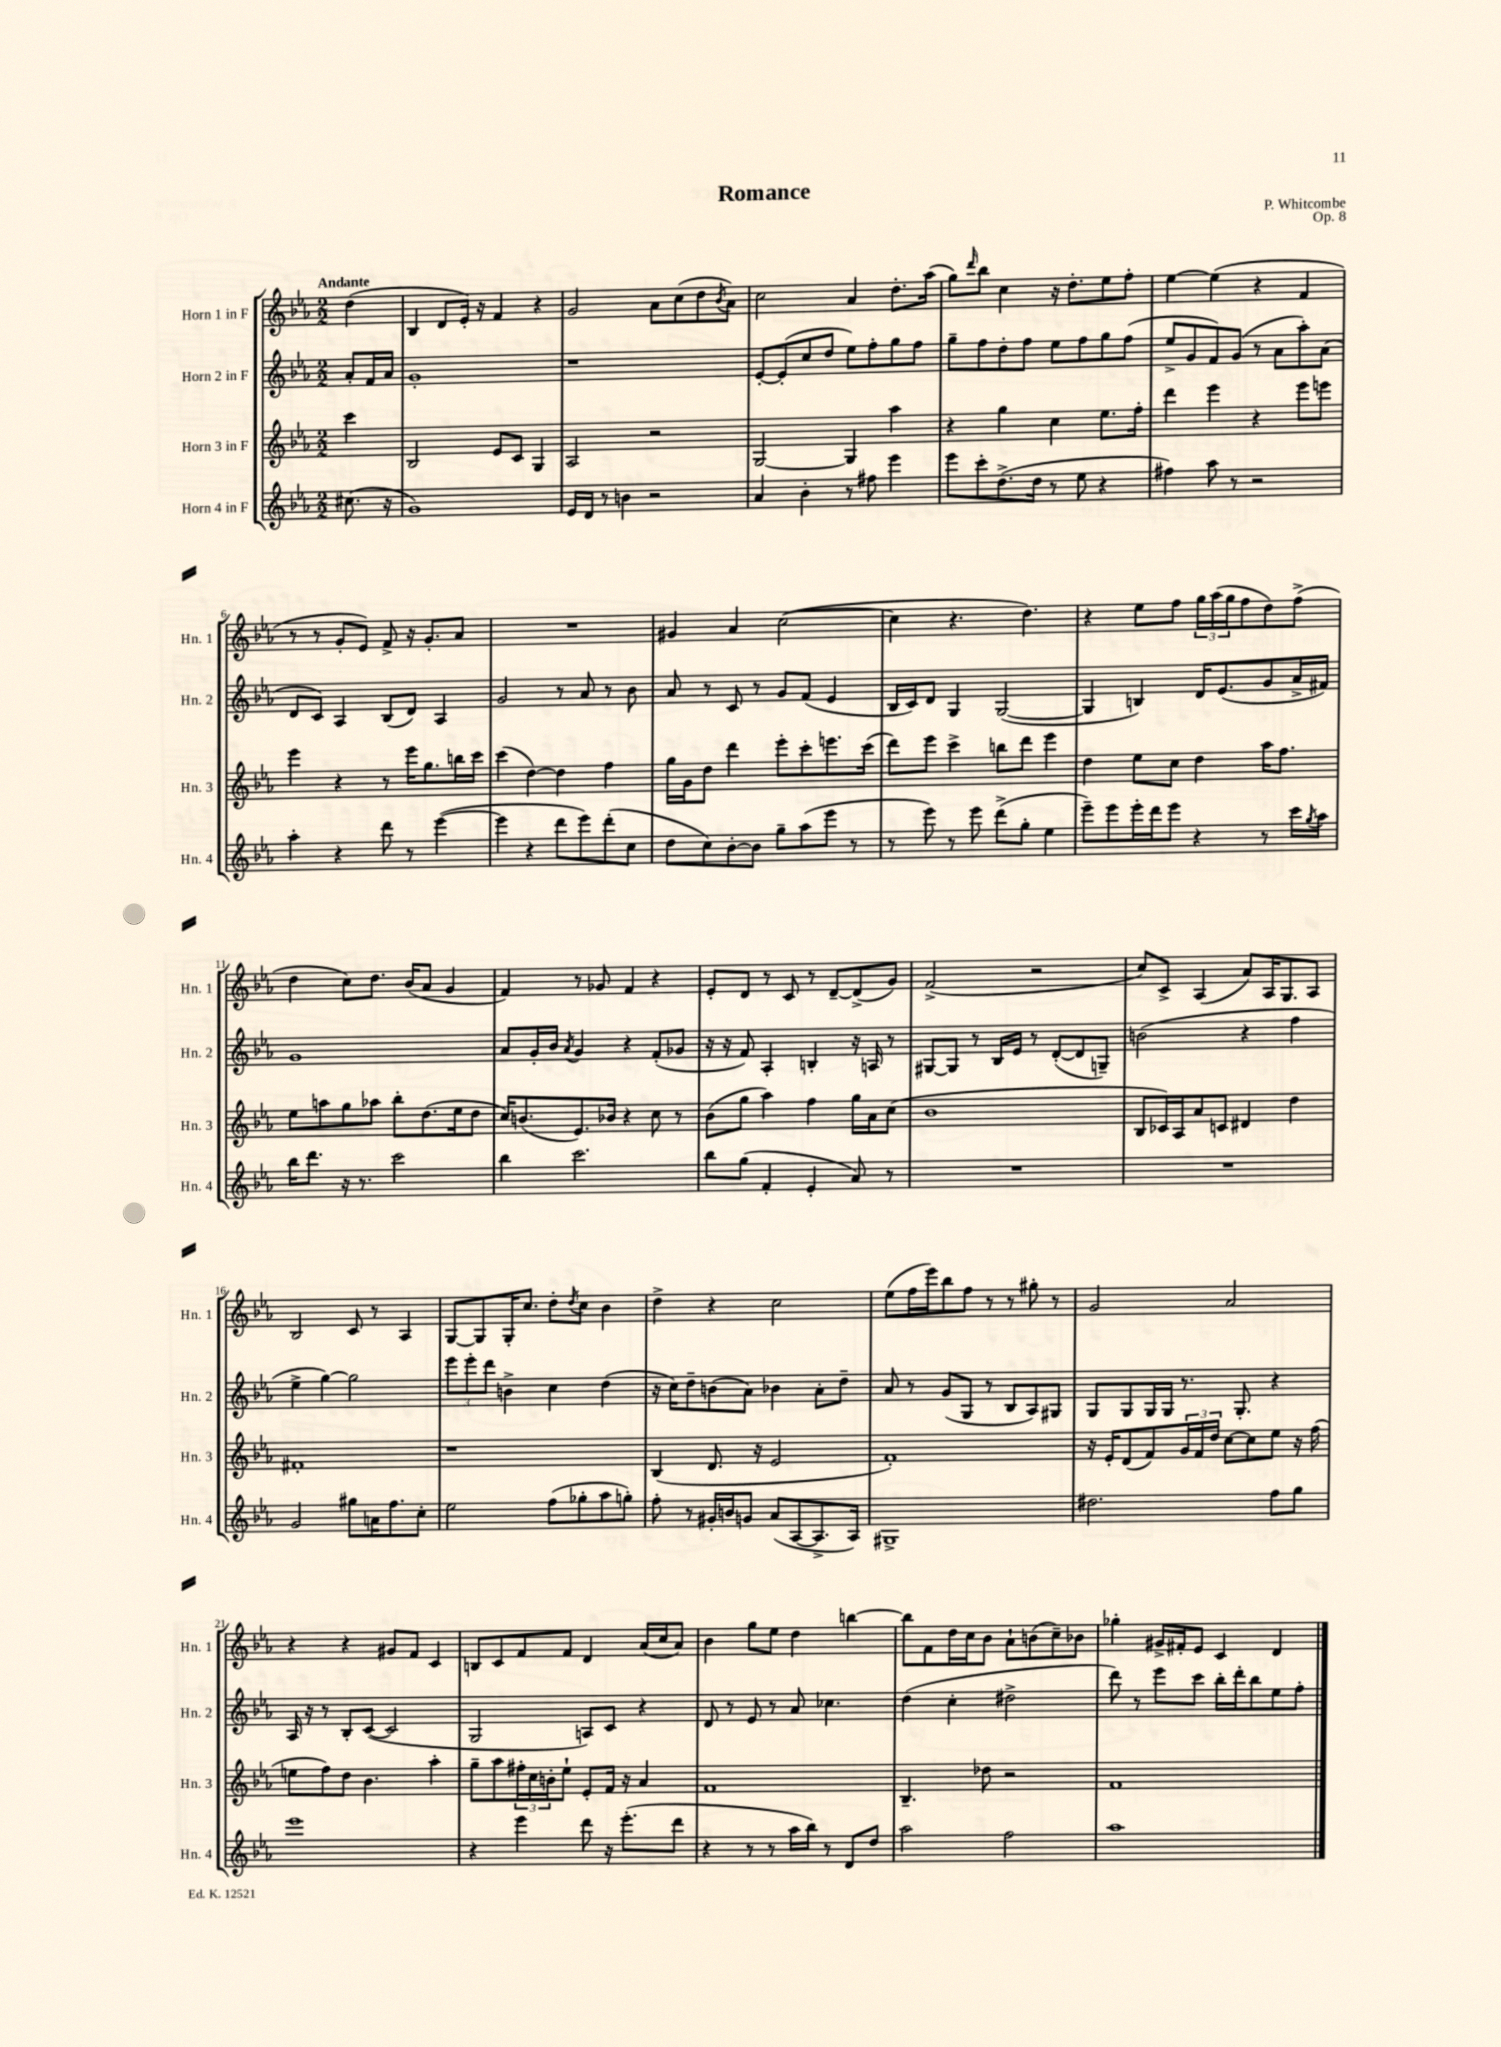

**kern	**kern	**kern	**kern
*part4	*part3	*part2	*part1
*staff4	*staff3	*staff2	*staff1
*I"Horn 4 in F	*I"Horn 3 in F	*I"Horn 2 in F	*I"Horn 1 in F
*I'Hn. 4	*I'Hn. 3	*I'Hn. 2	*I'Hn. 1
*clefG2	*clefG2	*clefG2	*clefG2
*k[b-e-a-]	*k[b-e-a-]	*k[b-e-a-]	*k[b-e-a-]
*M2/2	*M2/2	*M2/2	*M2/2
=	=	=	=
!	!	!	!LO:TX:a:B:t=Andante
(8.cc#X\	4ccc\	8a-'/L	(4dd\
.	.	16f/L	.
16r	.	16a-/JJ	.
=1	=1	=1	=1
1g)	2B-/	1g'	4B-/
.	.	.	8d/L
.	.	.	16e-'/Jk)
.	.	.	16r
.	8e-/L	.	4f/
.	8c/J	.	.
.	4G/	.	4r
=2	=2	=2	=2
16e-/LL	2A-/	1r	2g/
16d/JJ	.	.	.
8r	.	.	.
4bn\	.	.	.
2r	2r	.	8a-\L
.	.	.	(8cc\
.	.	.	8dd\
.	.	.	8qb-/
.	.	.	8a-\J)
=3	=3	=3	=3
4a-/	[2G/	[8e-'/L	2cc\
.	.	(8e-'/]	.
4b-'\	.	8cc/	.
.	.	8dd/J	.
8r	4G/]	8ee-\L)	4a-/
8ff#X\	.	8ff'\	.
4eee-\	4aa-\	8gg\	8.dd'\L
.	.	8ff\J	.
.	.	.	(16aa-\Jk
=4	=4	=4	=4
8eee-\L	4r	8gg~\L	8gg\L)
.	.	.	16qqddd/
8ccc'\	.	8ff\	8bb-\J
(8.dd^\	4gg\	8dd'\	4cc\
.	.	8ff\J	.
16dd\Jk	.	.	.
8r	4cc\	8ee-\L	16r
.	.	.	8.dd'\L
8ee-\	.	8ff\	.
4r	8.ee-\L	8gg\	8ee-\
.	.	(8ff\J	8ff'\J
.	16ff'\Jk	.	.
=5	=5	=5	=5
4ff#X\)	4ddd\	8ee-^/L	[4ee-\
.	.	8g/	.
8aa-\	4eee-\	8f/)	(4ee-\]
8r	.	(8g/J	.
2r	4r	8r	4r
.	.	8a-\L	.
.	8eee-\L	8aa-'\)	4f/
.	8eeen\J	(8a-\J	.
!!LO:LB:g=z
=6	=6	=6	=6
4aa-'\	4eee-\	8d/L	8r
.	.	8c/J)	8r
4r	4r	4A-/	8g'/L
.	.	.	8e-/J)
8ddd\	8r	(8B-/L	8f^/
8r	16eee-\KL	8d/J)	16r
.	8.gg\	.	8.g'/L
([4eee-\	.	4A-/	.
.	16bbn\L	.	8a-/J
.	16ccc\JJ	.	.
=7	=7	=7	=7
4eee-\]	(4ccc\	2g/	1r
4r	[4dd\)	.	.
8ddd\L	4dd\]	8r	.
8eee-\)	.	8a-/	.
(8ddd'\	4ff\	8r	.
8cc\J	.	8b-\	.
=8	=8	=8	=8
8dd\L	16gg\LL	8a-/	4g#X/
.	16g\J	.	.
8cc\)	8dd\J	8r	.
[8b-'\	4ddd\	8c/	4a-/
8b-\J]	.	8r	.
8gg~\L	8eee-'\L	8g/L	([2cc\
(8aa-\	8ccc'\	(8f/J	.
8eee-\J	8.eeen\	4e-/	.
8r	.	.	.
.	(16ccc\Jk	.	.
=9	=9	=9	=9
8r	8ddd\L)	16B-/LL	4cc\]
.	.	16c/J)	.
8eee-\)	8eee-\J	8d/J	.
8r	4ccc^\	4G/	4.r
8eee-\	.	.	.
(8ddd^\L	8bbn\L	([2G/	.
8gg'\J	8ddd\J	.	4.dd\)
4ee-\	4eee-\	.	.
=10	=10	=10	=10
8eee-~\L)	4dd\	4G/]	4r
8eee-\	.	.	.
16eee-'\L	8ee-\L	4Bn/)	8ee-\L
16ddd\J	.	.	.
8eee-\J	8cc\J	.	8ff\J
4r	4dd\	16d/KL	24gg\LL
.	.	.	(24aa-\
.	.	(8.e-/	.
.	.	.	24gg\J
.	.	.	8ff\
8r	16aa-\KL	8g/	8dd\)
.	8.ff\J	.	.
16ccc\LL	.	16a-^/L	(8ff^\J
8qgg/	.	.	.
16aa-\JJ	.	16f#X/JJ)	.
!!LO:LB:g=z
=11	=11	=11	=11
16bb-\KL	8ee-\L	1g	4dd\
8.ddd\J	.	.	.
.	8aan\	.	.
16r	8gg\	.	8cc\L)
8.r	.	.	.
.	8aa-X\J	.	8.dd\J
2ccc\	8bb-'\L	.	.
.	.	.	(16b-/KL
.	(8.dd\	.	8a-/J
.	.	.	4g/
.	16ee-\k	.	.
.	8dd\J	.	.
=12	=12	=12	=12
4bb-\	16cc/KL)	8a-/L	4f/)
.	(8.bn/	.	.
.	.	16g'/L	.
.	.	16b-/JJ	.
.	.	8qa-/	.
2.ccc\	8.e-/)	4g/	8r
.	.	.	8g-X/
.	16b-X/Jk	.	.
.	4r	4r	4f/
.	8cc\	(8f'/L	4r
.	8r	8g-X/J	.
=13	=13	=13	=13
8bb-\L	(8b-\L	16r	8e-'/L
.	.	16r	.
(8gg\J	8gg\J	8f/)	8d/J
4f'/	4aa-\)	4A-'/	8r
.	.	.	8c/
4e-'/	4ff\	4Bn'/	8r
.	.	.	[8d~/L
8a-/)	16gg\LL	16r	(8d^/]
.	16a-\J	16An/	.
8r	(8cc\J	8r	8g/J)
=14	=14	=14	=14
1r	1b-	[8G#X/L	(2f^/
.	.	8G#/J]	.
.	.	8r	.
.	.	16B-/LL	.
.	.	16e-/JJ	.
.	.	8r	2r
.	.	([8d'/L	.
.	.	8d/]	.
.	.	8Gn~/J)	.
=15	=15	=15	=15
1r	8B-/L	(2bn\	8cc/L)
.	16c-X/L)	.	8c^/J
.	16A-/J	.	.
.	8a-/	.	(4A-/
.	8cn/J	.	.
.	4d#X/	4r	8a-/L)
.	.	.	16A-/K
.	.	.	8.G/
.	4dd\	4ff\	.
.	.	.	8A-/J
!!LO:LB:g=z
=16	=16	=16	=16
2g/	1f#X'	4ee-^\	2B-/
.	.	[4gg\)	.
8gg#X\L	.	2gg\]	8c/
16an\K	.	.	8r
8.ff\	.	.	.
.	.	.	4A-/
8cc'\J	.	.	.
=17	=17	=17	=17
2ee-\	1r	12eee-\L	[8G/L
.	.	12eee-'\	.
.	.	.	8G/]
.	.	12ddd\J	.
.	.	4bn^\	16G'/K
.	.	.	8.cc/J
(8ff\L	.	4cc\	8dd'\L
.	.	.	8qdd/
8gg-X'\	.	.	8cc\J
8aa-\	.	(4dd\	4b-\
8ggn'\J)	.	.	.
=18	=18	=18	=18
8ff'\	(4B-/	16r	4dd^\
.	.	16cc\KL)	.
8r	.	8dd~\	.
16g#X'/LL	8.d/	(8bn\	4r
16bn/J	.	.	.
8gn/J	.	8a-\J)	.
.	16r	.	.
(8a-/L	2e-/	4b-X\	2cc\
[8A-/	.	.	.
8.A-^/]	.	8a-'\L	.
.	.	8dd~\J	.
16A-/Jk)	.	.	.
=19	=19	=19	=19
1G#X^	1f')	8a-/	(8ee-\L
.	.	8r	16ff\L
.	.	.	16eee-\J)
.	.	(8g/L	8bb-\
.	.	8G/J	8ff\J
.	.	8r	8r
.	.	8B-/L	8r
.	.	8A-/)	8gg#X'\
.	.	8G#X/J	8r
=20	=20	=20	=20
2.dd#X\	16r	8G/L	2g/
.	16e-'/KL	.	.
.	(8d/	8G/	.
.	8f/)	16G/L	.
.	.	16G/JJ	.
.	24g/L	8.r	.
.	24f/	.	.
.	24dd/JJ	.	.
.	[8cc\L	.	2a-/
.	.	8.G'/	.
.	8cc\]	.	.
8ff\L	8ee-\J	4r	.
8gg\J	16r	.	.
.	(16ff\	.	.
!!LO:LB:g=z
=21	=21	=21	=21
1eee-	8een\L	16A-/	4r
.	.	16r	.
.	8ff\)	8r	.
.	8dd\J	8B-'/L	4r
.	4.b-\	([8c/J	.
.	.	2c/]	8g#X/L
.	.	.	8f/J
.	4aa-'\	.	4c/
=22	=22	=22	=22
4r	8gg~\L	2G/	8Bn/L
.	8aa-\	.	8c/
4eee-\	24ff#X'\L	.	8f/
.	24cc\	.	.
.	24bn'\J	.	.
.	8ee-`\J	.	8f/J
8ddd\	8e-'/L	8An/L)	4d/
16r	16f/Jk	8c/J	.
(8.eee-'\L	16r	.	.
.	4a-/	4r	(16a-/LL
.	.	.	16cc/J
8ddd\J	.	.	8a-/J)
=23	=23	=23	=23
4r	1f	8d/	4b-\
.	.	8r	.
8r	.	8e-/	8gg\L
8r	.	8r	8ee-\J
16aa-\LL	.	8a-/	4dd\
16bb-\JJ)	.	.	.
8r	.	4.cc-X\	.
8d/L	.	.	[4bbn\
8dd/J	.	.	.
=24	=24	=24	=24
2aa-\	4.B-~/	(4dd\	8bb\L]
.	.	.	8f\
.	.	4cc'\	16dd\L
.	.	.	16cc\J
.	8dd-X\	.	8b-\J
2ff\	2r	2dd#X^\	8a-`\L
.	.	.	(8bn\
.	.	.	8cc~\)
.	.	.	8b-X\J
=25	=25	=25	=25
1aa-	1f	8ddd\)	4gg-X'\
.	.	8r	.
.	.	8eee-\L	16g#X^/LL
.	.	.	16f#X'/J
.	.	8ccc\J	8e-/J
.	.	16bb-'\LL	4c/
.	.	16ddd'\J	.
.	.	8bb-\	.
.	.	8ee-\	4d/
.	.	8ff'\J	.
==	==	==	==
*-	*-	*-	*-
